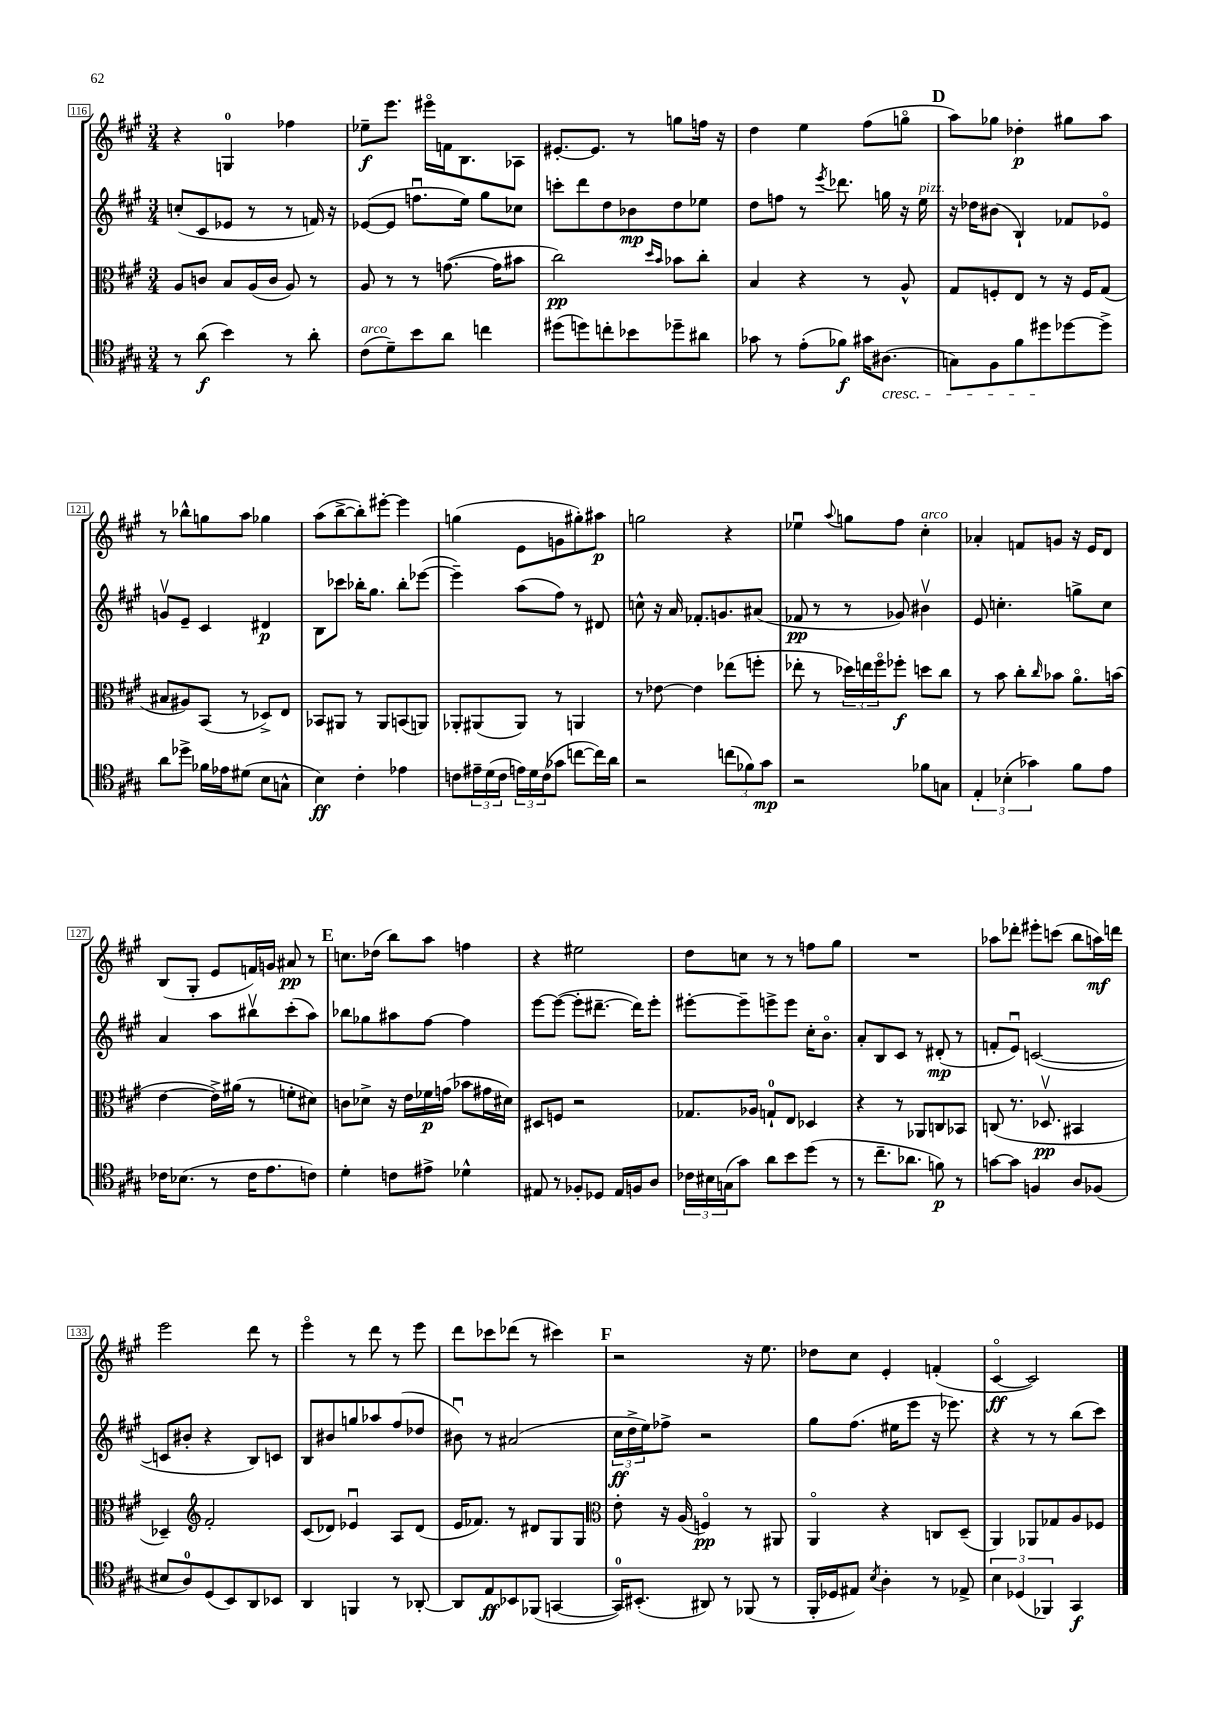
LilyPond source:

<<
\new StaffGroup <<
\new Staff = "s0" {
    \clef treble \key a \major \numericTimeSignature \time 3/4
    r4 g4-0 fes''4 |
    ees''8--\f e'''8. eis'''16\flageolet f'16 b8. aes8 |
    eis'8.~-. eis'8. r8 g''8 f''16 r16 |
    d''4 e''4 fis''8( g''8\flageolet |
    \mark \markup { \bold "D" } a''8) ges''8 des''4-.\p gis''8 a''8 |
    r8 bes''8-^ g''8 a''8 ges''4 |
    a''8( b''8~-> b''8-.) eis'''8~-. eis'''4 |
    g''4( e'8 g'8 gis''8-.) ais''8\p |
    g''2 r4 |
    ees''4\downbow \appoggiatura { a''8 } g''8 fis''8 cis''4-.^\markup { \italic "arco" } |
    aes'4-. f'8 g'8 r16 e'16 d'8 |
    b8( gis8-. e'8 f'16) g'16 ais'8\pp r8 |
    \mark \markup { \bold "E" } c''8. des''16( b''8) a''8 f''4 |
    r4 eis''2 |
    d''8 c''8 r8 r8 f''8 gis''8 |
    R2. |
    aes''8 des'''8-. eis'''8-. c'''8( b''8 a''16\mf) d'''16 |
    e'''2 d'''8 r8 |
    e'''4\flageolet r8 d'''8 r8 e'''8 |
    d'''8 ces'''8 des'''8( r8 cis'''4) |
    \mark \markup { \bold "F" } r2 r16 e''8. |
    des''8 cis''8 e'4-. f'4-.( |
    cis'4~\flageolet\ff cis'2) \bar "|." |
}
\new Staff = "s1" {
    \clef treble \key a \major \numericTimeSignature \time 3/4
    c''8-.( cis'8 ees'8 r8 r8 f'16) r16 |
    ees'8~( ees'8 f''8.\downbow e''16) gis''8 ces''8 |
    c'''8-. d'''8 d''8 bes'8\mp d''8 ees''8 |
    d''8 f''8 r8 \acciaccatura { e'''8 } des'''8. g''16 r16 e''16^\markup { \italic "pizz." } |
    \mark \markup { \bold "D" } r16 des''16 bis'8( b4-!) fes'8 ees'8\flageolet |
    g'8\upbow e'8-- cis'4 dis'4\p |
    b8 ces'''8 bes''16-. gis''8. bes''8-. ees'''8~( |
    ees'''4--) a''8( fis''8) r8 dis'8 |
    c''8-^ r16 a'16 fes'8.-. g'8. ais'8( |
    fes'8\pp r8 r8 ges'8) bis'4\upbow |
    e'8 c''4.-. g''8-> c''8 |
    a'4 a''8 bis''8\upbow cis'''8-.( a''8) |
    \mark \markup { \bold "E" } bes''8 ges''8 ais''8 fis''8~ fis''4 |
    e'''8~ e'''8~( e'''8-. dis'''8.~-- dis'''16) e'''8-. |
    eis'''8~-. eis'''8-- e'''8-> e'''8 cis''16-. b'8.\flageolet |
    a'8-. b8 cis'8 r8 dis'8-.\mp( r8 |
    f'8-. e'8\downbow) c'2~( |
    c'8 bis'8-. r4 b8) c'8 |
    b8 bis'8 g''8 aes''8 fis''8( des''8 |
    bis'8\downbow) r8 ais'2( |
    \mark \markup { \bold "F" } \tuplet 3/2 { cis''16\ff d''16-> e''16) } fes''8-> r2 |
    gis''8 fis''8.( eis''16 e'''8 r16 ees'''8.) |
    r4 r8 r8 b''8( cis'''8) \bar "|." |
}
\new Staff = "s2" {
    \clef alto \key a \major \numericTimeSignature \time 3/4
    a8 c'8 b8 a16( c'16 a8) r8 |
    a8 r8 r8 g'8.~( g'16 bis'8 |
    cis''2\pp) \grace { d''16 b'16 } bes'8 cis''8-. |
    b4 r4 r8 a8-^ |
    \mark \markup { \bold "D" } gis8 f8-. e8 r8 r16 f16 gis8( |
    bis8 ais8) b,8( r8 des8->) e8 |
    bes,8 ais,8 r8 ais,8 b,8( a,8) |
    aes,8-. ais,8( ais,8) r8 a,4 |
    r8 ees'8~ ees'4 ees''8( f''8-. |
    ees''8-. r8 \tuplet 3/2 { des''16) e''16 fis''16\flageolet } fes''8-.\f d''8 cis''8 |
    r8 b'8 cis''8-. \grace { cis''16 } bes'8 a'8.\flageolet b'16( |
    e'4~ e'16->) ais'16( r8 f'8-. dis'8) |
    \mark \markup { \bold "E" } c'8 des'8-> r16 e'16 fes'16\p g'16( bes'8 gis'16 dis'16) |
    dis8 f8 r2 |
    ges8. aes16 g8-0-! e8 des4 |
    r4 r8 aes,8 c8 bes,8 |
    c8( r8. des8.\upbow\pp bis,4 |
    des4--) \clef treble fis'2-. |
    cis'8( des'8) ees'4\downbow a8 des'8( |
    e'16 fes'8.) r8 dis'8 gis8 gis8 |
    \mark \markup { \bold "F" } \clef alto e'8-. r16 a16( f4\flageolet\pp) r8 ais,8 |
    a,4\flageolet r4 c8 d8--( |
    a,4) aes,8 ges8 a8 fes8 \bar "|." |
}
\new Staff = "s3" {
    \clef tenor \key a \major \numericTimeSignature \time 3/4
    r8 a'8\f( b'4) r8 a'8-. |
    cis'8^\markup { \italic "arco" }( d'8--) b'8 a'8 c''4 |
    dis''8( d''8) c''8-. bes'8 des''8-- ais'8 |
    ges'8 r8 e'8-.( fes'8\f) gis'16 ais8.\cresc( |
    \mark \markup { \bold "D" } g8) fis8 fis'8 dis''8\! des''8~ des''8-> |
    a'8 des''8-> fes'16 ees'16 dis'8( b8 g8-^ |
    b4\ff) cis'4-. ees'4 |
    c'8 \tuplet 3/2 { eis'16-- d'16( c'16 } \tuplet 3/2 { e'16) d'16 c'16( } ges'8 c''8~ c''16) a'16 |
    r2 \tuplet 3/2 { c''8( fes'8) gis'8\mp } |
    r2 fes'8 g8 |
    \tuplet 3/2 { e4-. bes4-.( ges'4) } fis'8 e'8 |
    ces'16 bes8.( r8 ces'16 e'8. c'8) |
    \mark \markup { \bold "E" } d'4-. c'8 eis'8-> des'4-^ |
    eis8 r8 fes8-. des8 eis16 f16 a8 |
    \tuplet 3/2 { ces'16 bis16 g16( } gis'8) a'8 b'8 d''8( r8 |
    r8 cis''8.-- aes'8. f'8\p) r8 |
    g'8~ g'8 f4 a8 fes8( |
    bis8 a8-0) d8( b,8) a,8 bes,8 |
    a,4 f,4 r8 aes,8~-. |
    aes,8 e8\ff bes,8 fes,8( g,4~ |
    \mark \markup { \bold "F" } g,16-0) bis,8.-.( ais,8) r8 fes,8( r8 |
    fis,16-. des16 eis8) \acciaccatura { b8 } a4-. r8 ees8-> |
    \tuplet 3/2 { b4 des4( fes,4) } gis,4\f \bar "|." |
}
>>
>>
\layout { \context { \Score currentBarNumber = #116 \override BarNumber.stencil = #(make-stencil-boxer 0.1 0.3 ly:text-interface::print) } }
